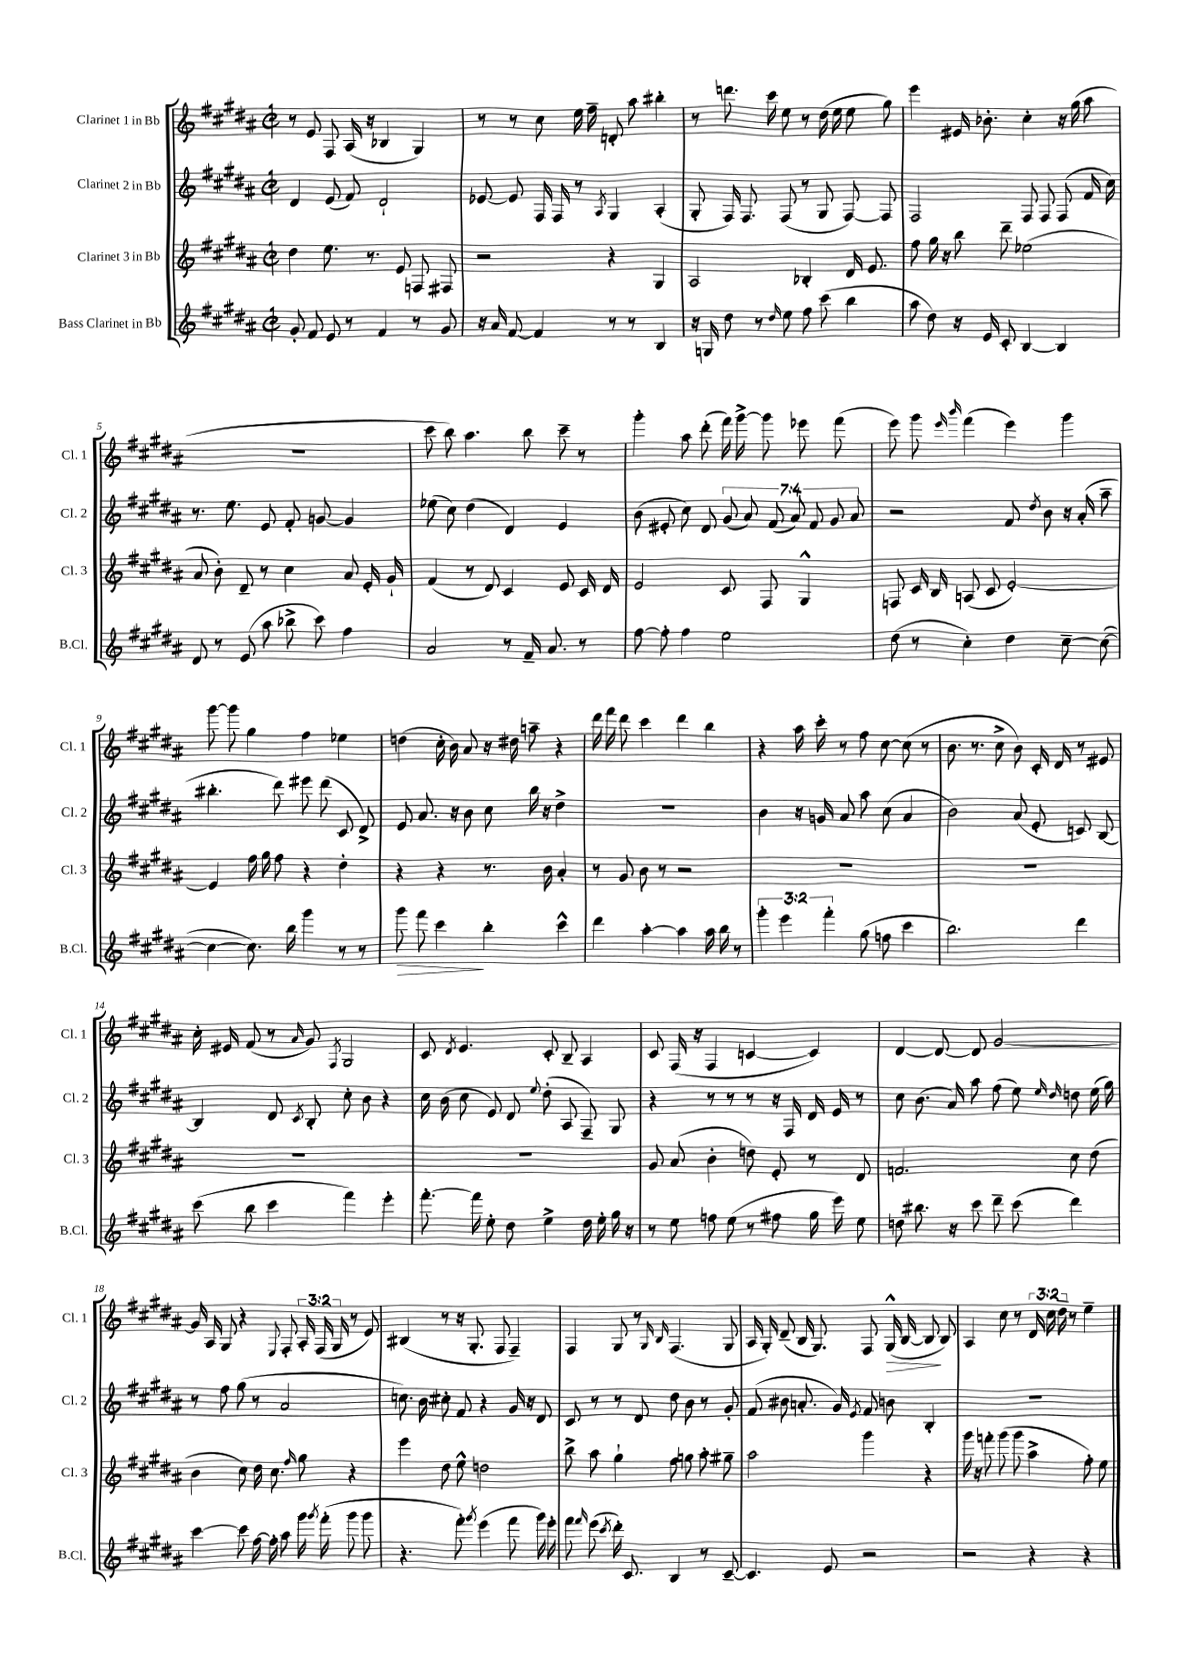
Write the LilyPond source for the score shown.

<<
\new StaffGroup <<
\new Staff = "s0" \with { instrumentName = "Clarinet 1 in Bb" shortInstrumentName = "Cl. 1" } {
    \clef treble \key b \major \defaultTimeSignature \time 2/2 \override Staff.TupletNumber.text = #tuplet-number::calc-fraction-text
    \autoBeamOff r8 e'8 fis8 ais16( r16 bes4 gis4) |
    r8 r8 cis''8 e''16 fis''16-- d'8-. ais''8 bis''4-. |
    r8 d'''8. cis'''16 e''8 r8 dis''16( e''16 e''8 gis''8) |
    e'''4 eis'16 bes'8.-. cis''4-. r16 gis''16( ais''8 |
    R1 |
    cis'''8 b''8) ais''4. b''8 cis'''8-- r8 |
    gis'''4-. ais''8 dis'''8-.( fis'''16) gis'''16~-> gis'''8 ees'''8 fis'''8( |
    e'''8) gis'''8 \grace { e'''16 b'''16 } fis'''4( e'''4) gis'''4 |
    gis'''8~ gis'''8 gis''4 fis''4 ees''4 |
    d''4( cis''16-. b'16) ais'8 r16 dis''16 a''8-- r4 |
    dis'''16 fis'''16 dis'''8 cis'''4 dis'''4 b''4 |
    r4 ais''16 cis'''16-. r8 fis''8 cis''8~ cis''8( r8 |
    b'8. r8. cis''8-> b'8) cis'16-. dis'16 r8 eis'8 |
    cis''16-. eis'16 fis'8( r8 \grace { ais'16 } gis'8) \acciaccatura { fis8 } gis2 |
    cis'8 \acciaccatura { dis'8 } e'4. cis'8-. b8-- ais4 |
    cis'8 fis16( r16 fis4 c'4~ c'4) |
    dis'4~ dis'8~ dis'8 gis'2~ |
    gis'16 ais16 gis8 r4 \appoggiatura { e8 } fis8-. \tuplet 3/2 { ais16-. fis16( gis16 } r8 e'8) |
    bis4( r8 r16 gis8.-. fis8 fis4--) |
    fis4 gis8 r8 \grace { gis16 b16 } fis4.( gis8 |
    ais16 gis16-.) dis'8--( b16 gis8.) fis8 gis16-^\>( b16~ b8\! b8) |
    ais4 cis''8 r8 \tuplet 3/2 { dis'16 cis''16 dis''16-- } r8 e''4-- \bar "|." |
}
\new Staff = "s1" \with { instrumentName = "Clarinet 2 in Bb" shortInstrumentName = "Cl. 2" } {
    \clef treble \key b \major \defaultTimeSignature \time 2/2 \override Staff.TupletNumber.text = #tuplet-number::calc-fraction-text
    \autoBeamOff dis'4 e'8( fis'8) dis'2-! |
    ees'8~ ees'8 fis16 fis16 r8 \acciaccatura { ais8 } gis4 ais4-.( |
    gis8-. fis16) fis8. fis8( r8 gis8 fis8~) fis8 |
    fis2 fis8 fis8 fis8( fis'16 cis''16) |
    r8. e''8. e'8 fis'8-. g'8~ g'4 |
    ees''8( cis''8) dis''4( dis'4) e'4 |
    b'8( eis'8-. cis''8) dis'8 \tuplet 7/4 { gis'8( ais'8) fis'8( ais'8) fis'8 gis'8 ais'8 } |
    r2 fis'8 \acciaccatura { dis''8 } b'8 r16 ais'16-.( ais''8-- |
    bis''4.-. dis'''8) eis'''8 dis'''8( cis'8 dis'8->) |
    e'8 ais'8. r16 b'8 cis''8 b''16 r16 dis''4-> |
    R1 |
    b'4 r16 g'16 ais'8 ais''8 cis''8( ais'4 |
    b'2) ais'8( e'8-. c'8) b8~ |
    b4 dis'8 \acciaccatura { cis'8 } b8-. cis''8-. b'8 r4 |
    cis''16 b'16( cis''8 e'8) dis'8 \appoggiatura { e''8 } dis''8-.( ais8 fis8--) gis8 |
    r4 r8 r8 r8 r16 fis16 dis'16 e'16 r8 |
    cis''8 b'8.( ais'16) ais''8 fis''8( e''8) \grace { e''16 dis''16 } d''8 e''16( gis''16) |
    r8 fis''8 gis''8( r8 ais'2 |
    c''8.) b'16 cis''8-. fis'8 r4 gis'16 r16 dis'8 |
    cis'8 r8 r8 dis'8 dis''8 b'8 r8 gis'8-. |
    fis'8( bis'8 a'8.-. gis'16) \acciaccatura { e'8 } fis'8 b'8 b4-. |
    R1 \bar "|." |
}
\new Staff = "s2" \with { instrumentName = "Clarinet 3 in Bb" shortInstrumentName = "Cl. 3" } {
    \clef treble \key b \major \defaultTimeSignature \time 2/2
    \autoBeamOff dis''4 e''8. r8. e'8 f8 fis8 |
    r2 r4 gis4 |
    ais2 bes4-. dis'16 e'8. |
    fis''8 gis''16 r16 b''8 dis'''8-- ees''2( |
    ais'8 b'8-.) dis'8-- r8 cis''4 ais'8 e'16-. gis'16-! |
    fis'4( r8 dis'8) cis'4 e'8 cis'16 dis'16 |
    e'2 cis'8 fis8 gis4-^ |
    f8 cis'16 b16 a8( cis'8 e'2~-.) |
    e'4 fis''16 gis''16 fis''8 r4 dis''4-. |
    r4 r4 r8. b'16 ais'4-. |
    r8 gis'8 b'8 r8 r2 |
    R1 |
    R1 |
    R1 |
    R1 |
    gis'8 ais'8( b'4-. d''8) e'8-. r8 dis'8 |
    f'2. cis''8 dis''8( |
    b'4 cis''8) dis''16 cis''8. \grace { fis''16 } gis''8 r4 |
    e'''4 dis''8 e''8-^ d''2 |
    b''8-> ais''8 gis''4-! fis''8 g''8 ais''8-. gis''8-- |
    ais''2 gis'''4 r4 |
    gis'''16 r16 f'''8-. gis'''8( gis'''8 ais''4-> fis''8-.) e''8 \bar "|." |
}
\new Staff = "s3" \with { instrumentName = "Bass Clarinet in Bb" shortInstrumentName = "B.Cl." } {
    \clef treble \key b \major \defaultTimeSignature \time 2/2 \override Staff.TupletNumber.text = #tuplet-number::calc-fraction-text
    \autoBeamOff gis'8-. fis'8 e'8 r8 fis'4 r8 gis'8 |
    r16 ais'16 fis'8~ fis'4 r8 r8 b4 |
    r16 g16 dis''8 r8 \grace { dis''16 } e''8 fis''8 cis'''8( b''4 |
    ais''8 dis''8) r16 e'16 cis'8-. b4~ b4 |
    dis'8 r8 e'8( ais''8 bes''8-> cis'''8) fis''4 |
    ais'2 r8 fis'16-- ais'8. r8 |
    fis''8~ fis''8-. fis''4 e''2 |
    dis''8( r8 cis''4-.) dis''4 cis''8~-- cis''8~( |
    cis''4~ cis''8.) b''16 gis'''4 r8 r8 |
    gis'''8\> fis'''8 cis'''4\! b''4-. cis'''4-^ |
    dis'''4 ais''4~-. ais''4 ais''16 b''16 r8 |
    \tuplet 3/2 { gis'''4-. e'''4 fis'''4-. } gis''8( f''8 cis'''4 |
    b''2.) dis'''4 |
    cis'''8( b''8 cis'''4 fis'''4) e'''4-. |
    fis'''8.~-. fis'''16 e''8-. dis''8 e''4-> dis''16 e''16-. gis''16 r16 |
    r8 e''8 f''8 e''8( r8 fis''8 gis''16 e'''16) e''8 |
    d''8 bis''8. r16 cis'''8 dis'''8-- cis'''8( dis'''4) |
    cis'''4~ cis'''8 fis''16~ fis''16-. ais''8 gis'''16 \acciaccatura { gis'''8 } fis'''16-.( gis'''8 gis'''8 |
    r4. fis'''8-.) \acciaccatura { gis'''8 } e'''4( fis'''8 gis'''16) e'''16-. |
    fis'''8 \grace { fis'''16 } e'''8( \acciaccatura { cis'''8 } dis'''16-.) cis'8. b4 r8 cis'8~-- |
    cis'4. e'8 r2 |
    r2 r4 r4 \bar "|." |
}
>>
>>
